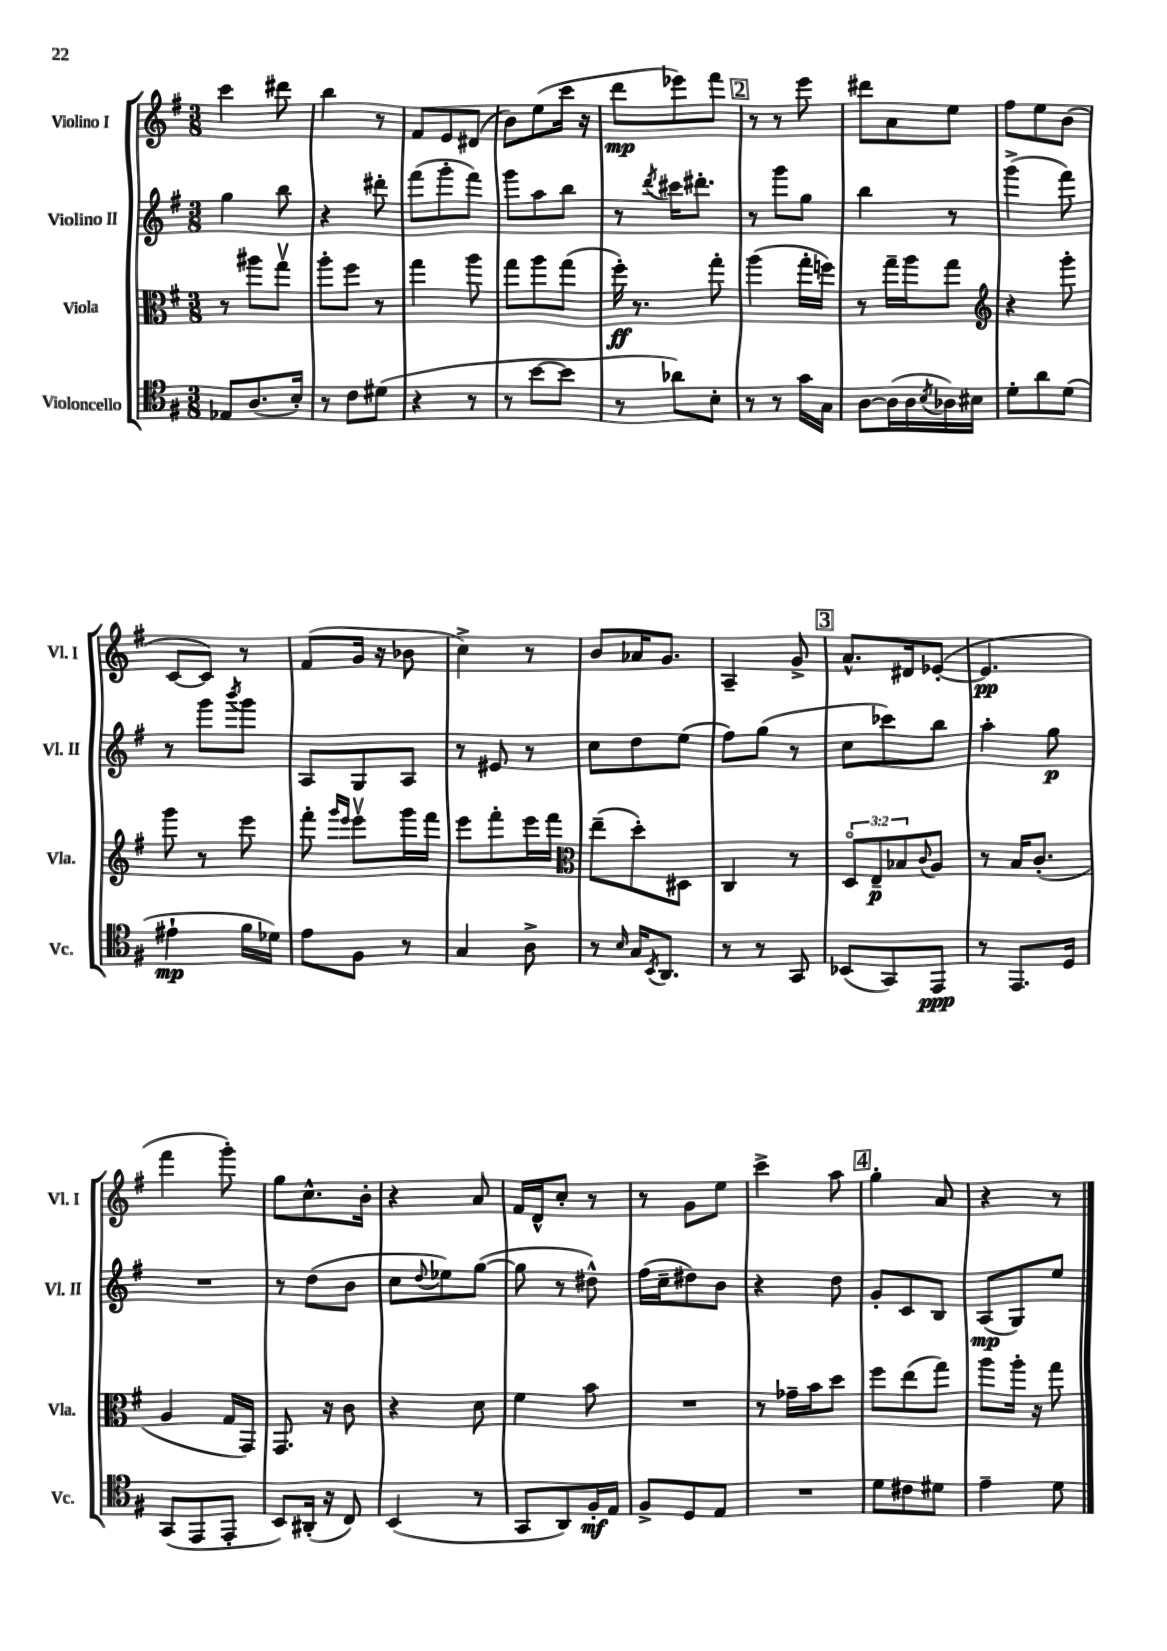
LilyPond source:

<<
\new StaffGroup <<
\new Staff = "s0" \with { instrumentName = "Violino I" shortInstrumentName = "Vl. I" } {
    \clef treble \key g \major \numericTimeSignature \time 3/8
    c'''4 dis'''8 |
    b''4 r8 |
    fis'8 e'8 dis'8( |
    b'8) e''8( c'''16 r16 |
    d'''8\mp ees'''8) fis'''8 |
    \mark \markup { \box "2" } r8 r8 e'''8 |
    dis'''8 a'8 e''8 |
    fis''8 e''8 b'8( |
    c'8~ c'8) r8 |
    fis'8( g'16 r16 bes'8 |
    c''4->) r8 |
    b'8 aes'16 g'8. |
    a4-- g'8-> |
    \mark \markup { \box "3" } a'8.-^ dis'16 ees'8~-.( |
    ees'4.\pp |
    fis'''4 g'''8-.) |
    g''8 c''8.-^ b'16-. |
    r4 a'8 |
    fis'16 d'16-^ c''8-. r8 |
    r8 g'8 e''8 |
    c'''4-> a''8 |
    \mark \markup { \box "4" } g''4-. a'8 |
    r4 r8 \bar "|." |
}
\new Staff = "s1" \with { instrumentName = "Violino II" shortInstrumentName = "Vl. II" } {
    \clef treble \key g \major \numericTimeSignature \time 3/8
    g''4 b''8 |
    r4 dis'''8-. |
    fis'''8( g'''8-. fis'''8) |
    g'''8 a''8 b''8 |
    r8 \acciaccatura { d'''8 } cis'''16 dis'''8.-. |
    \mark \markup { \box "2" } r8 g'''8 g''8 |
    b''4 r8 |
    g'''4->( fis'''8) |
    r8 g'''8 \acciaccatura { b'''8 } g'''8 |
    a8 g8 a8 |
    r8 eis'8 r8 |
    c''8 d''8 e''8( |
    fis''8) g''8( r8 |
    \mark \markup { \box "3" } c''8 ces'''8) b''8 |
    a''4-. g''8\p |
    R4. |
    r8 d''8( b'8 |
    c''8 \appoggiatura { d''8 } ees''8) g''8~( |
    g''8 r8 dis''8-^) |
    fis''16( c''16-- dis''8) b'8 |
    r4 d''8 |
    \mark \markup { \box "4" } g'8-. c'8 b8 |
    a8\mp( g8) e''8 \bar "|." |
}
\new Staff = "s2" \with { instrumentName = "Viola" shortInstrumentName = "Vla." } {
    \clef alto \key g \major \numericTimeSignature \time 3/8 \override Staff.TupletNumber.text = #tuplet-number::calc-fraction-text
    r8 ais''8 g''8\upbow |
    a''8-. fis''8 r8 |
    g''4 a''8 |
    g''8 a''8 g''8( |
    fis''16-.\ff) r8. g''8-. |
    \mark \markup { \box "2" } a''4( g''16-. f''16) |
    r8 g''16-- a''16 g''8 |
    \clef treble r4 g'''8-. |
    g'''8 r8 e'''8 |
    fis'''8-. \grace { g'''16 e'''16 } e'''8\upbow g'''16 fis'''16 |
    e'''8 fis'''8-. e'''16 fis'''16 |
    \clef alto e''8--( d''8-.) dis8 |
    c4 r8 |
    \mark \markup { \box "3" } \tuplet 3/2 { d8\flageolet e8--\p bes8 } \appoggiatura { c'8 } a8 |
    r8 b16 c'8.-.( |
    a4 g16 g,16) |
    g,8. r16 c'8 |
    r4 d'8 |
    fis'4 b'8 |
    R4. |
    r8 ges'16-- b'16 d''8 |
    \mark \markup { \box "4" } fis''8 e''8( g''8) |
    a''8 a''16-. r16 g''8 \bar "|." |
}
\new Staff = "s3" \with { instrumentName = "Violoncello" shortInstrumentName = "Vc." } {
    \clef tenor \key g \major \numericTimeSignature \time 3/8
    ees8 a8.( b16-.) |
    r8 c'8 dis'8( |
    r4 r8 |
    r8 b'8~ b'8 |
    r8 aes'8) b8-. |
    \mark \markup { \box "2" } r8 r8 g'16 g16 |
    a8~ a16( a16 \acciaccatura { b8 } aes16) bis16 |
    d'8-. a'8 d'8( |
    eis'4-!\mp fis'16 des'16) |
    e'8 fis8 r8 |
    g4 a8-> |
    r8 \grace { b16 } g16 \acciaccatura { b,8 } a,8. |
    r8 r8 g,8 |
    \mark \markup { \box "3" } bes,8( g,8) e,8\ppp |
    r8 e,8. d16 |
    g,8( e,8 e,8-. |
    b,8) ais,16-.( r16 c8) |
    b,4( r8 |
    g,8 a,8) fis16-.\mf e16 |
    fis8-> d8 e8 |
    R4. |
    \mark \markup { \box "4" } d'8 cis'8 dis'8 |
    e'4-- d'8 \bar "|." |
}
>>
>>
\layout { \context { \Score \remove "Bar_number_engraver" } }
